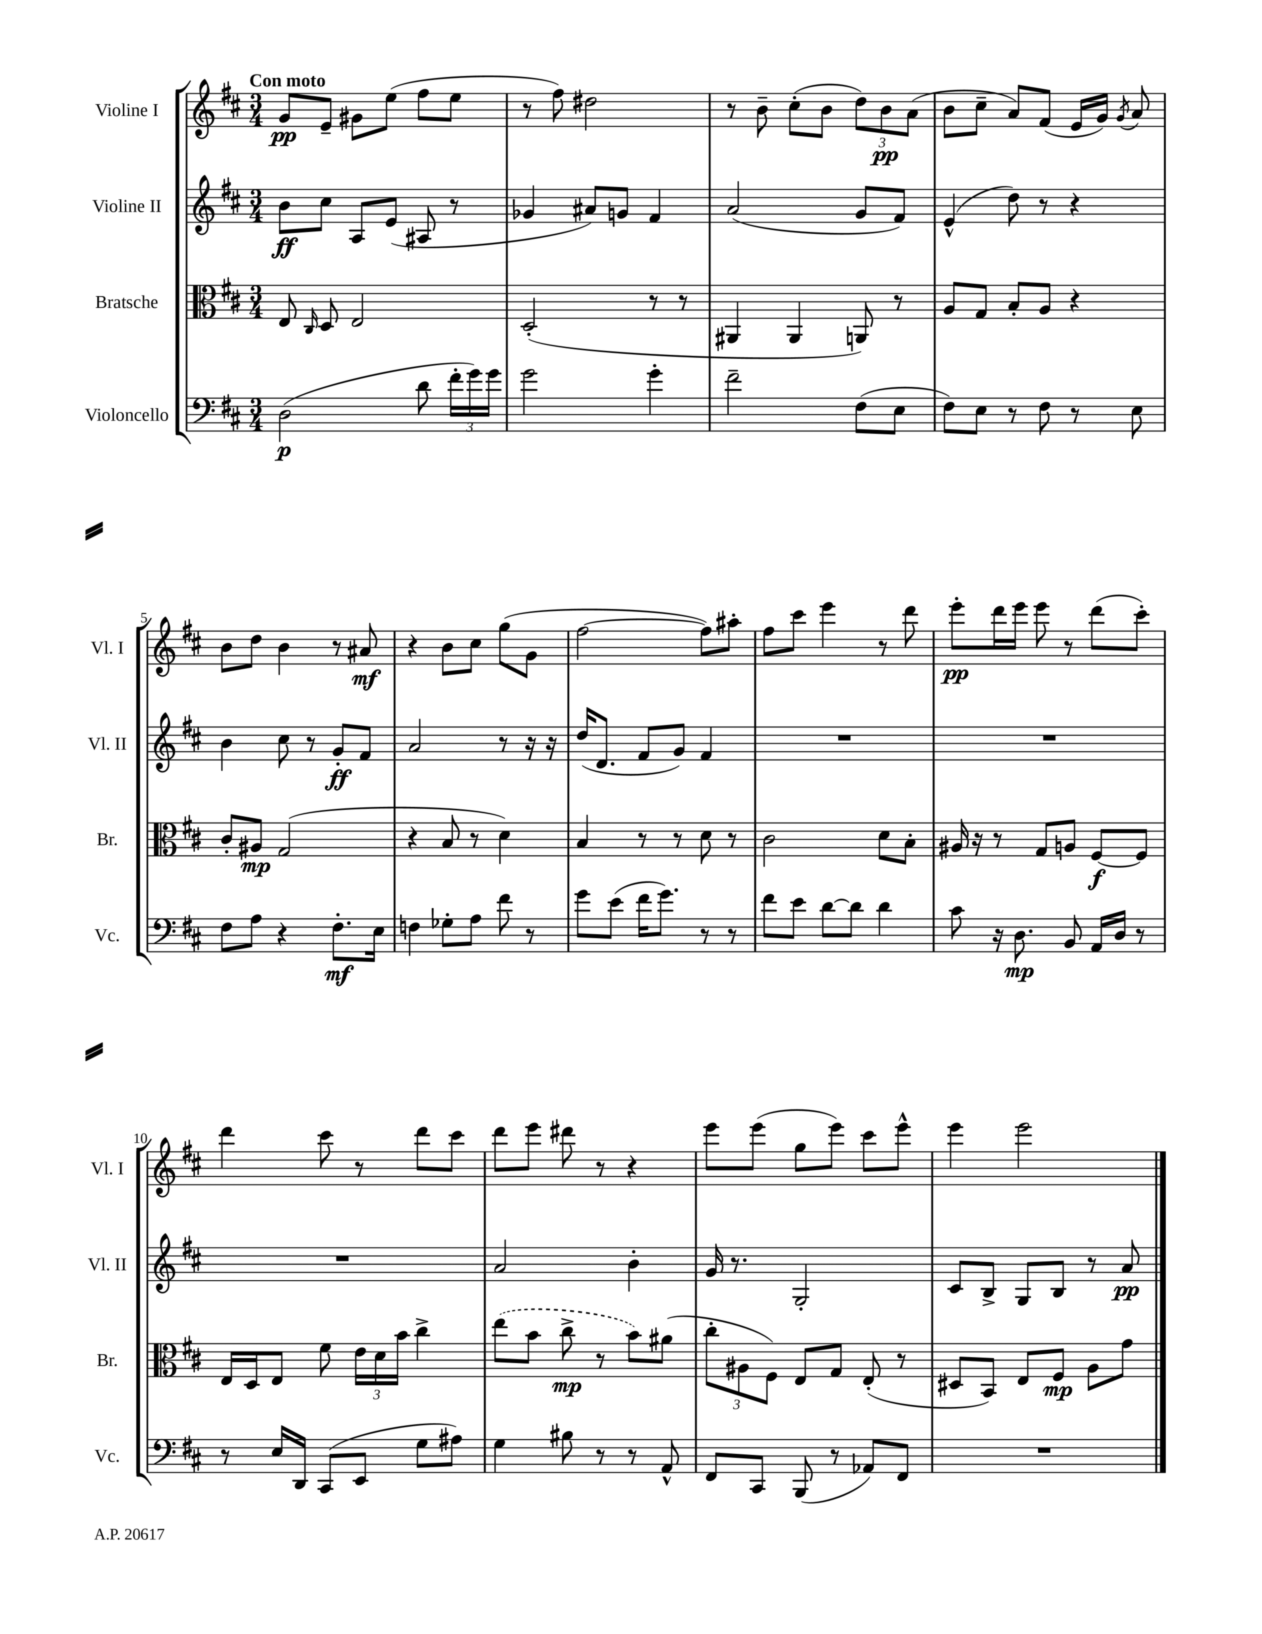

**kern	**kern	**kern	**kern
*staff4	*staff3	*staff2	*staff1
*clefF4	*clefC3	*clefG2	*clefG2
*k[f#c#]	*k[f#c#]	*k[f#c#]	*k[f#c#]
*M3/4	*M3/4	*M3/4	*M3/4
(2D	8E	8b	8g
.	16qqC#	.	.
.	8D	8cc#	8e~
.	2E	8A	8g#
.	.	(8e	(8ee
8d	.	8A#	8ff#
24f#'	.	8r	8ee
24g)	.	.	.
24g	.	.	.
=	=	=	=
2g	(2D'	4g-	8r
.	.	.	8ff#)
.	.	8a#)	2dd#
.	.	8g	.
4g'	8r	4f#	.
.	8r	.	.
=	=	=	=
2f#~	4AA#	(2a	8r
.	.	.	8b~
.	4AA#	.	(8cc#'
.	.	.	8b
(8F#	8AA)	8g	12dd)
.	.	.	12b
8E	8r	8f#)	.
.	.	.	(12a
=	=	=	=
8F#)	8A	(4e^^	8b
8E	8G	.	8cc#~
8r	8B'	8dd)	8a)
8F#	8A	8r	(8f#
8r	4r	4r	16e
.	.	.	16g)
.	.	.	8qg
8E	.	.	8a
=	=	=	=
8F#	8c#'	4b	8b
8A	8A#	.	8dd
4r	(2G	8cc#	4b
.	.	8r	.
8.F#'	.	8g'	8r
.	.	8f#	8a#
16E	.	.	.
=	=	=	=
4F	4r	2a	4r
8G-'	8B	.	8b
8A	8r	.	8cc#
8f#	4d)	8r	(8gg
8r	.	16r	8g
.	.	16r	.
=	=	=	=
8g	4B	(16dd	[2ff#
.	.	8.d	.
(8e	.	.	.
16f#	8r	8f#	.
8.g)	.	.	.
.	8r	8g)	.
8r	8d	4f#	8ff#])
8r	8r	.	8aa#'
=	=	=	=
8f#	2c#	2.r	8ff#
8e	.	.	8ccc#
[8d	.	.	4eee
8d]	.	.	.
4d	8d	.	8r
.	8B'	.	8ddd
=	=	=	=
8c#	16A#	2.r	8eee'
.	16r	.	.
16r	8r	.	16ddd
8.D	.	.	16eee
.	8G	.	8eee
8BB	8A	.	8r
16AA	[8F#	.	(8ddd
16D	.	.	.
8r	8F#]	.	8ccc#')
=	=	=	=
8r	16E	2.r	4ddd
.	16D	.	.
16E	8E	.	.
16DD	.	.	.
(8CC#	8f#	.	8ccc#
8EE	24e	.	8r
.	24d	.	.
.	24b	.	.
8G	4cc#^	.	8ddd
8A#)	.	.	8ccc#
=	=	=	=
4G	(8ee	2a	8ddd
.	8b	.	8eee
8B#	8cc#^	.	8ddd#
8r	8r	.	8r
8r	8b)	4b'	4r
8AA^^	(8a#	.	.
=	=	=	=
8FF#	12cc#'	16g	8eee
.	.	8.r	.
.	12A#	.	.
8CC#	.	.	(8eee
.	12F#)	.	.
(8BBB	8E	2G'	8gg
8r	8G	.	8eee)
8AA-)	(8E'	.	8ccc#
8FF#	8r	.	8eee^^
=	=	=	=
2.r	8D#	8c#	4eee
.	8BB)	8B^	.
.	8E	8G	2eee
.	8F#	8B	.
.	8A	8r	.
.	8g	8a	.
==	==	==	==
*-	*-	*-	*-
